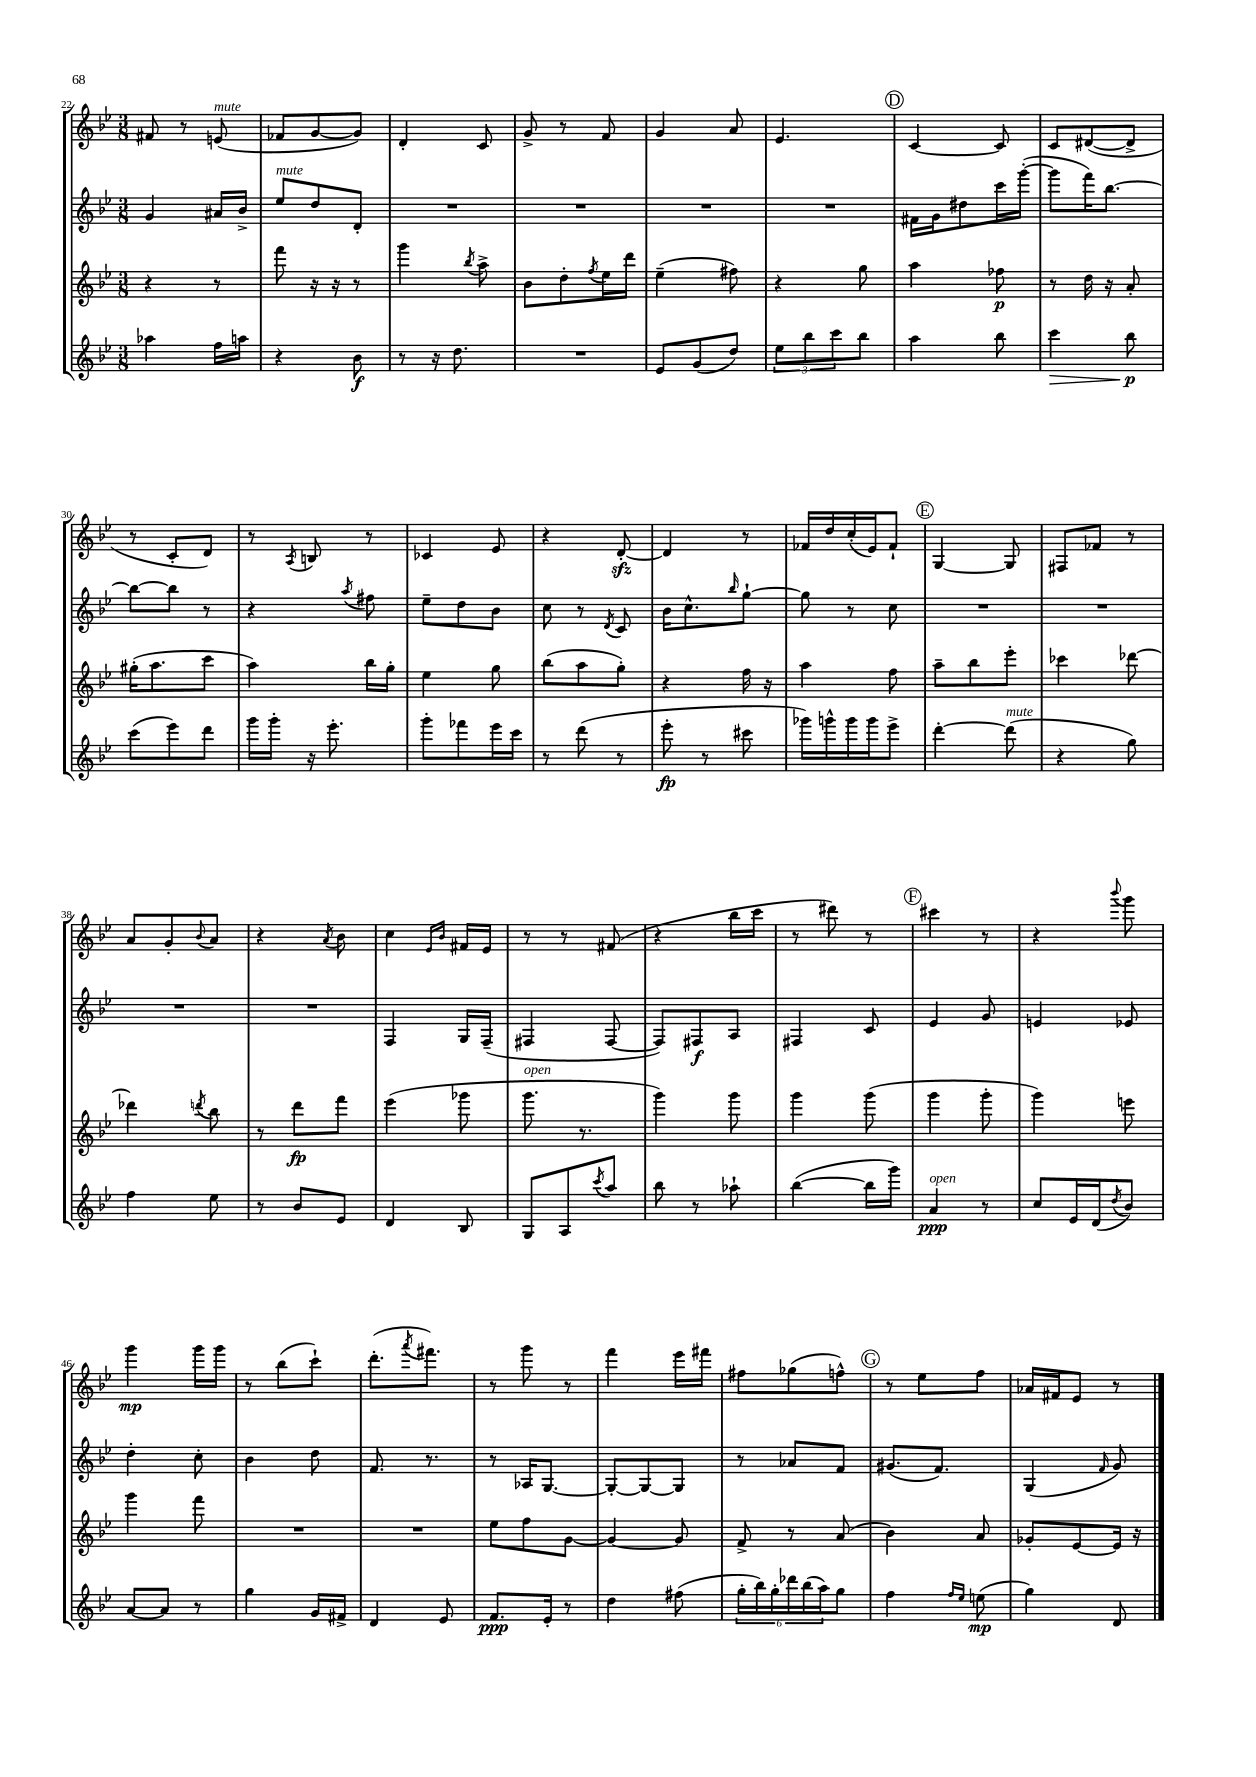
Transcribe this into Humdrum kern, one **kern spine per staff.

**kern	**dynam	**kern	**dynam	**kern	**dynam	**kern	**dynam
*part4	*part4	*part3	*part3	*part2	*part2	*part1	*part1
*staff4	*staff4	*staff3	*staff3	*staff2	*staff2	*staff1	*staff1
*clefG2	*	*clefG2	*	*clefG2	*	*clefG2	*
*k[b-e-]	*	*k[b-e-]	*	*k[b-e-]	*	*k[b-e-]	*
*M3/8	*	*M3/8	*	*M3/8	*	*M3/8	*
=22	=22	=22	=22	=22	=22	=22	=22
4aa-X\	.	4r	.	4g/	.	8f#X/	.
.	.	.	.	.	.	8r	.
!	!	!	!	!	!	!LO:TX:a:i:t=mute	!
16ff\LL	.	8r	.	16a#X/LL	.	(8en/	.
16aan\JJ	.	.	.	16b-^/JJ	.	.	.
=23	=23	=23	=23	=23	=23	=23	=23
!	!	!	!	!LO:TX:a:i:t=mute	!	!	!
4r	.	8fff\	.	8ee-/L	.	8f-X/L	.
.	.	16r	.	8dd/	.	[8g/	.
.	.	16r	.	.	.	.	.
8b-\	f	8r	.	8d'/J	.	8g/J])	.
=24	=24	=24	=24	=24	=24	=24	=24
8r	.	4ggg\	.	4.r	.	4d'/	.
16r	.	.	.	.	.	.	.
8.dd\	.	.	.	.	.	.	.
.	.	8qbb-/	.	.	.	.	.
.	.	8aa^\	.	.	.	8c/	.
=25	=25	=25	=25	=25	=25	=25	=25
4.r	.	8b-\L	.	4.r	.	8g^/	.
.	.	8dd'\	.	.	.	8r	.
.	.	8qff/	.	.	.	.	.
.	.	16ee-\L	.	.	.	8f/	.
.	.	16ddd\JJ	.	.	.	.	.
=26	=26	=26	=26	=26	=26	=26	=26
8e-/L	.	(4ee-~\	.	4.r	.	4g/	.
(8g/	.	.	.	.	.	.	.
8dd/J)	.	8ff#X\)	.	.	.	8a/	.
=27	=27	=27	=27	=27	=27	=27	=27
12ee-\L	.	4r	.	4.r	.	4.e-/	.
12bb-\	.	.	.	.	.	.	.
12ccc\	.	.	.	.	.	.	.
8bb-\J	.	8gg\	.	.	.	.	.
!!LO:REH:place=s1:t=D
=28	=28	=28	=28	=28	=28	=28	=28
4aa\	.	4aa\	.	16f#X\LL	.	[4c/	.
.	.	.	.	16g\J	.	.	.
.	.	.	.	8dd#X\	.	.	.
8bb-\	.	8ff-X\	p	16ccc\L	.	8c/]	.
.	.	.	.	([16ggg'\JJ	.	.	.
=29	=29	=29	=29	=29	=29	=29	=29
!	!LO:HP:b	!	!	!	!	!	!
4ccc\	>	8r	.	8ggg\L]	.	8c/L	.
.	.	16dd\	.	16fff\K)	.	([8d#X/	.
.	.	16r	.	[8.bb-\J	.	.	.
8bb-\	p	8a'/	.	.	.	8d#^/J]	.
.	]	.	.	.	.	.	.
!!LO:LB:g=z
=30	=30	=30	=30	=30	=30	=30	=30
(8ccc\L	.	(16gg#X'\KL	.	8bb-\L_	.	8r	.
.	.	8.aa\	.	.	.	.	.
8eee-\)	.	.	.	8bb-\J]	.	8c'/L	.
8ddd\J	.	8ccc\J	.	8r	.	8d/J)	.
=31	=31	=31	=31	=31	=31	=31	=31
16ggg\LL	.	4aa\)	.	4r	.	8r	.
16ggg'\JJ	.	.	.	.	.	.	.
.	.	.	.	.	.	8qA/	.
16r	.	.	.	.	.	8Bn/	.
8.eee-'\	.	.	.	.	.	.	.
.	.	.	.	8qaa/	.	.	.
.	.	16bb-\LL	.	8ff#X\	.	8r	.
.	.	16gg'\JJ	.	.	.	.	.
=32	=32	=32	=32	=32	=32	=32	=32
8ggg'\L	.	4ee-\	.	8ee-~\L	.	4c-X/	.
8fff-X\	.	.	.	8dd\	.	.	.
16eee-\L	.	8gg\	.	8b-\J	.	8e-/	.
16ccc\JJ	.	.	.	.	.	.	.
=33	=33	=33	=33	=33	=33	=33	=33
8r	.	(8bb-\L	.	8cc\	.	4r	.
(8ddd\	.	8aa\	.	8r	.	.	.
.	.	.	.	8qd/	.	.	.
8r	.	8gg'\J)	.	8c/	.	[8dzz'/	.
=34	=34	=34	=34	=34	=34	=34	=34
8eee-'\	fp	4r	.	16b-\KL	.	4d/]	.
.	.	.	.	8.cc^^\	.	.	.
8r	.	.	.	.	.	.	.
.	.	.	.	16qqbb-/	.	.	.
8ccc#X\	.	16ff\	.	[8gg`\J	.	8r	.
.	.	16r	.	.	.	.	.
=35	=35	=35	=35	=35	=35	=35	=35
16ggg-X\LL)	.	4aa\	.	8gg\]	.	16f-X/LL	.
16gggn^^\	.	.	.	.	.	16dd/	.
16ggg\	.	.	.	8r	.	(16cc'/	.
16ggg\J	.	.	.	.	.	16e-/J)	.
8eee-^\J	.	8ff\	.	8cc\	.	8f-`/J	.
!!LO:REH:place=s1:t=E
=36	=36	=36	=36	=36	=36	=36	=36
[4ddd'\	.	8aa~\L	.	4.r	.	[4G/	.
.	.	8bb-\	.	.	.	.	.
!LO:TX:a:i:t=mute	!	!	!	!	!	!	!
(8ddd\]	.	8eee-'\J	.	.	.	8G/]	.
=37	=37	=37	=37	=37	=37	=37	=37
4r	.	4ccc-X\	.	4.r	.	8F#X/L	.
.	.	.	.	.	.	8f-X/J	.
8gg\)	.	[8ddd-X\	.	.	.	8r	.
!!LO:LB:g=z
=38	=38	=38	=38	=38	=38	=38	=38
4ff\	.	4ddd-X\]	.	4.r	.	8a/L	.
.	.	.	.	.	.	8g'/	.
.	.	8qdddn/	.	.	.	8qqb-/	.
8ee-\	.	8bb-\	.	.	.	8a/J	.
=39	=39	=39	=39	=39	=39	=39	=39
8r	.	8r	.	4.r	.	4r	.
8b-/L	.	8ddd\L	fp	.	.	.	.
.	.	.	.	.	.	8qa/	.
8e-/J	.	8fff\J	.	.	.	8b-\	.
=40	=40	=40	=40	=40	=40	=40	=40
4d/	.	(4eee-\	.	4F/	.	4cc\	.
.	.	.	.	.	.	16qqe-/LL	.
.	.	.	.	.	.	16qqb-/JJ	.
8B-/	.	8ggg-X\	.	16G/LL	.	16f#X/LL	.
.	.	.	.	(16F~/JJ	.	16e-/JJ	.
=41	=41	=41	=41	=41	=41	=41	=41
!	!	!LO:TX:a:i:t=open	!	!	!	!	!
8G/L	.	8.ggg\	.	4F#X/	.	8r	.
8A/	.	.	.	.	.	8r	.
.	.	8.r	.	.	.	.	.
8qccc/	.	.	.	.	.	.	.
8aa/J	.	.	.	[8F#/	.	(8f#X/	.
=42	=42	=42	=42	=42	=42	=42	=42
8bb-\	.	4ggg\)	.	8F#/L])	.	4r	.
8r	.	.	.	8F#X/	f	.	.
8aa-X`\	.	8ggg\	.	8A/J	.	16bb-\LL	.
.	.	.	.	.	.	16ccc\JJ	.
=43	=43	=43	=43	=43	=43	=43	=43
([4bb-\	.	4ggg\	.	4F#X/	.	8r	.
.	.	.	.	.	.	8ddd#X\)	.
16bb-\LL]	.	(8ggg\	.	8c/	.	8r	.
16ggg\JJ)	.	.	.	.	.	.	.
!!LO:REH:place=s1:t=F
=44	=44	=44	=44	=44	=44	=44	=44
!LO:TX:a:i:t=open	!	!	!	!	!	!	!
4a/	ppp	4ggg\	.	4e-/	.	4ccc#X\	.
8r	.	8ggg'\	.	8g/	.	8r	.
=45	=45	=45	=45	=45	=45	=45	=45
8cc/L	.	4ggg\)	.	4en/	.	4r	.
16e-/L	.	.	.	.	.	.	.
(16d/J	.	.	.	.	.	.	.
8qdd/	.	.	.	.	.	8qqbbb-/	.
8b-/J)	.	8eeen\	.	8e-X/	.	8ggg\	.
!!LO:LB:g=z
=46	=46	=46	=46	=46	=46	=46	=46
[8a/L	.	4ggg\	.	4dd'\	.	4ggg\	mp
8a/J]	.	.	.	.	.	.	.
8r	.	8fff\	.	8cc'\	.	16ggg\LL	.
.	.	.	.	.	.	16ggg\JJ	.
=47	=47	=47	=47	=47	=47	=47	=47
4gg\	.	4.r	.	4b-\	.	8r	.
.	.	.	.	.	.	(8bb-\L	.
16g/LL	.	.	.	8dd\	.	8ccc`\J)	.
16f#X^/JJ	.	.	.	.	.	.	.
=48	=48	=48	=48	=48	=48	=48	=48
4d/	.	4.r	.	8.f/	.	(8.ddd'\L	.
.	.	.	.	.	.	8qaaa/	.
.	.	.	.	8.r	.	8.fff#X\J)	.
8e-/	.	.	.	.	.	.	.
=49	=49	=49	=49	=49	=49	=49	=49
8.f/L	ppp	8ee-\L	.	8r	.	8r	.
.	.	8ff\	.	16A-X/KL	.	8ggg\	.
16e-'/Jk	.	.	.	[8.G/J	.	.	.
8r	.	[8g\J	.	.	.	8r	.
=50	=50	=50	=50	=50	=50	=50	=50
4dd\	.	4g/_	.	8G'/L_	.	4fff\	.
.	.	.	.	8G/_	.	.	.
(8ff#X\	.	8g/]	.	8G/J]	.	16eee-\LL	.
.	.	.	.	.	.	16fff#X\JJ	.
=51	=51	=51	=51	=51	=51	=51	=51
24gg'\LL	.	8f^/	.	8r	.	8ff#X\L	.
24bb-\)	.	.	.	.	.	.	.
24gg'\	.	.	.	.	.	.	.
24ddd-X\	.	8r	.	8a-X/L	.	(8gg-X\	.
(24bb-\	.	.	.	.	.	.	.
24aa\J)	.	.	.	.	.	.	.
8gg\J	.	(8a/	.	8f/J	.	8ffn^^\J)	.
!!LO:REH:place=s1:t=G
=52	=52	=52	=52	=52	=52	=52	=52
4ff\	.	4b-\)	.	(8.g#X/L	.	8r	.
.	.	.	.	.	.	8ee-\L	.
.	.	.	.	8.f/J)	.	.	.
16qqff/LL	.	.	.	.	.	.	.
16qqee-/JJ	.	.	.	.	.	.	.
(8een\	mp	8a/	.	.	.	8ff\J	.
=53	=53	=53	=53	=53	=53	=53	=53
4gg\)	.	8g-X'/L	.	(4G/	.	16a-X/LL	.
.	.	.	.	.	.	16f#X/J	.
.	.	[8e-/	.	.	.	8e-/J	.
.	.	.	.	16qqf/	.	.	.
8d/	.	16e-/Jk]	.	8g/)	.	8r	.
.	.	16r	.	.	.	.	.
==	==	==	==	==	==	==	==
*-	*-	*-	*-	*-	*-	*-	*-
